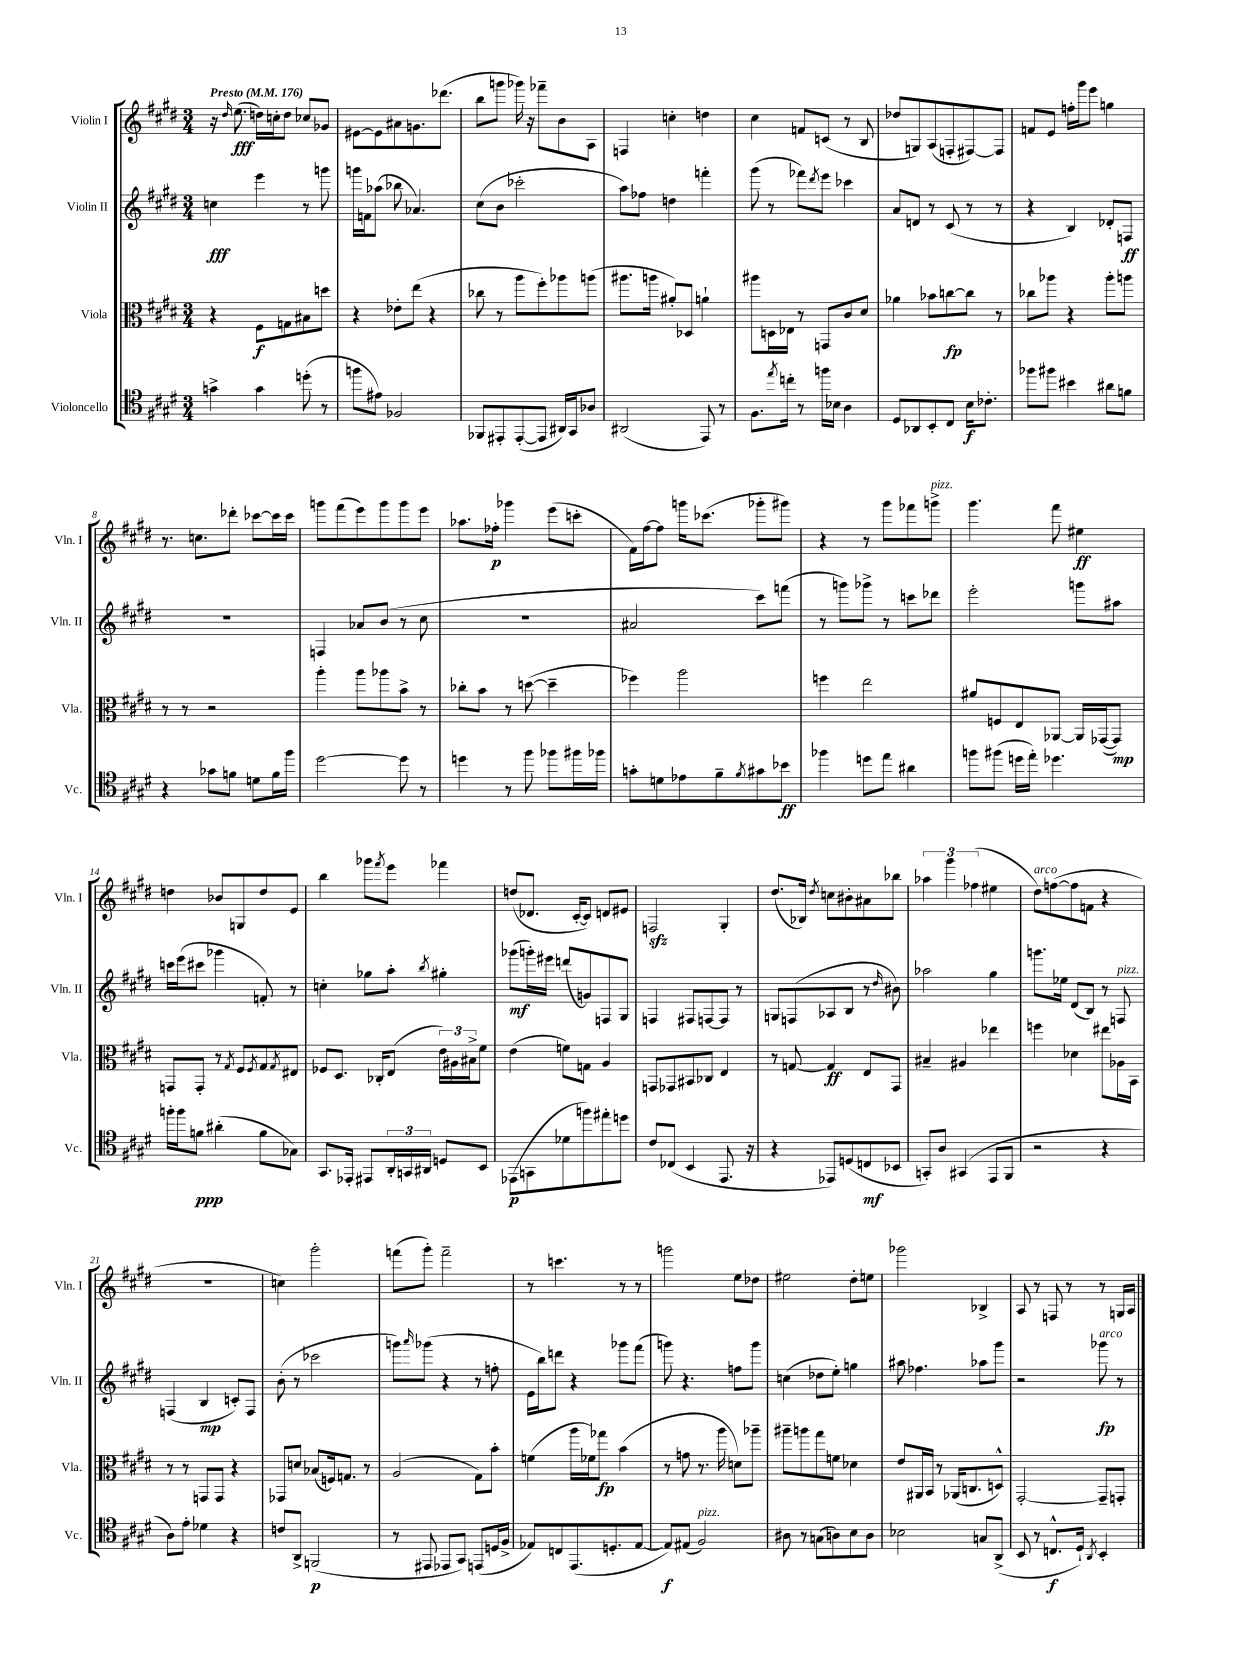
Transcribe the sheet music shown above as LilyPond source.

<<
\new StaffGroup <<
\new Staff = "s0" \with { instrumentName = "Violin I" shortInstrumentName = "Vln. I" } {
    \clef treble \key e \major \numericTimeSignature \time 3/4 \tempo "Presto" 4 = 176
    r16 \grace { dis''16 } e''8.\fff( d''16) c''16-. d''8 ces''8 ges'8 |
    eis'8~ eis'8 ais'8 g'8. des'''8.( |
    b''8 g'''8 ges'''16) r16 fes'''8-- b'8 a8 |
    f4 c''4-. d''4 |
    cis''4 f'8 c'8( r8 b8 |
    des''8 g8) a8( f8-. fis8~) fis8 |
    f'8 e'8 f''16-. gis'''16 e'''8 g''4 |
    r8. c''8. des'''8-. ces'''8~ ces'''16 ces'''16 |
    g'''8 fis'''8( e'''8) g'''8 g'''8 e'''8 |
    aes''8. fes''16-.\p ges'''4 e'''8( c'''8-. |
    fis'16) fis''16~ fis''8 g'''16 ces'''8.( ges'''8-. gis'''8) |
    r4 r8 gis'''8 fes'''8 g'''8->^\markup { \italic "pizz." } |
    gis'''4. fis'''8 eis''4\ff |
    d''4 bes'8 g8 d''8 e'8 |
    b''4 ges'''8 \acciaccatura { fis'''8 } e'''8 fes'''4 |
    d''8( des'8. cis'16~-. cis'8) d'8 eis'8 |
    f2\sfz gis4-. |
    dis''8.( bes16) \acciaccatura { dis''8 } c''8 bis'8-. ais'8 bes''8 |
    \tuplet 3/2 { aes''4 gis'''4 fes''4( } eis''4 |
    dis''8^\markup { \italic "arco" }) f''8~( f''8 f'8 r4 |
    R2. |
    c''4) gis'''2-. |
    f'''8( gis'''8-.) f'''2-- |
    r8 c'''4. r8 r8 |
    g'''2 e''8 des''8 |
    eis''2 dis''8-. e''8 |
    ges'''2 bes4-> |
    a8 r8 f8 r8 r8 g16 a16 \bar "|." |
}
\new Staff = "s1" \with { instrumentName = "Violin II" shortInstrumentName = "Vln. II" } {
    \clef treble \key e \major \numericTimeSignature \time 3/4
    c''4\fff e'''4 r8 g'''8 |
    g'''16 f'16 aes''8( bes''8 aes'4.) |
    cis''8( b'8 ces'''2-. |
    a''8) fes''8 d''4 f'''4-. |
    gis'''8( r8 fes'''8) \acciaccatura { dis'''8 } e'''8 ces'''4 |
    a'8 d'8 r8 cis'8( r8 r8 |
    r4 b4) des'8-. f8\ff |
    R2. |
    f4 aes'8 b'8( r8 cis''8 |
    R2. |
    ais'2 cis'''8) f'''8( |
    r8 g'''8) ges'''8-> r8 c'''8 des'''8 |
    e'''2-. g'''8 ais''8 |
    c'''16 e'''16( cis'''8 ges'''4 f'8-.) r8 |
    c''4-. ges''8 a''8-. \acciaccatura { b''8 } gis''4-. |
    ges'''8\mf( g'''16-.) eis'''16 d'''8( g'8) f8 gis8 |
    f4 fis8 f8~ f8 r8 |
    g8 f8( aes8 b8 r8 \grace { dis''16 } bis'8) |
    aes''2 gis''4 |
    g'''8. ees''16 dis'8( b8) r8 f8^\markup { \italic "pizz." } |
    f4( b4\mp c'8-.) f8 |
    b'8-.( r8 ces'''2 |
    g'''8) \grace { a'''16 } ges'''8( r4 r8 f''8-. |
    e'16 b''16) d'''8 r4 ges'''8 fis'''8( |
    g'''8) r4. f''8 g'''8 |
    c''4( des''8 e''8-.) g''4 |
    ais''8 fes''4. aes''8 gis'''8 |
    r2 ges'''8\fp^\markup { \italic "arco" } r8 \bar "|." |
}
\new Staff = "s2" \with { instrumentName = "Viola" shortInstrumentName = "Vla." } {
    \clef alto \key e \major \numericTimeSignature \time 3/4
    r4 fis8\f g8 bis8 d''8 |
    r4 ees'8-. e''8( r4 |
    ces''8 r8 a''8 fis''8-.) aes''8 a''8( |
    ais''8. a''16 ais'8-.) des8 a'4-! |
    ais''8 d16 ees16 r8 g,8 cis'8 dis'8 |
    aes'4 bes'8 c''8~\fp c''8 r8 |
    ces''8 aes''8 r4 aes''8-. a''8 |
    r8 r8 r2 |
    a''4-. a''8 aes''8 b'8-> r8 |
    ces''8-. b'8 r8 d''8~( d''4-- |
    fes''4) a''2 |
    f''4 e''2 |
    ais'8 f8 e8 aes,8~ aes,16 ges,16~( ges,8\mp) |
    g,8 g,8-. r8 \acciaccatura { gis8 } fis8 \acciaccatura { fis8 } gis8 \acciaccatura { gis8 } eis8 |
    fes8 dis8. ces16-. e8( \tuplet 3/2 { e'16) ais16 bis16-> } fis'8 |
    e'4( f'8) g8 a4 |
    g,8 ges,8 bis,8 ces8 e4 |
    r8 g8~ g4\ff e8 gis,8 |
    bis4-- ais4 ees''4 |
    f''4 des'4 eis''8 aes16 b,16 |
    r8 r8 g,8 g,8 r4 |
    ges,8 d'8 bes8( f16) g8. r8 |
    a2( gis8) b'8-. |
    f'4( a''16 fes'16) ges''8\fp b'4( |
    r8 g'8 r8. a''16 d'8) aes''8-- |
    ais''8-- a''8 gis''8 f'8 des'4 |
    e'8 ais,16 b,16 r8 aes,16( c8. d8-^) |
    gis,2~-. gis,8-- g,8-. \bar "|." |
}
\new Staff = "s3" \with { instrumentName = "Violoncello" shortInstrumentName = "Vc." } {
    \clef tenor \key e \major \numericTimeSignature \time 3/4
    g'4-> g'4 d''8-.( r8 |
    f''8 eis'8) fes2 |
    fes,8 eis,8-. eis,8~-.( eis,8 ais,16) gis,16 aes8 |
    ais,2( e,8) r8 |
    fis8. \acciaccatura { e''8 } c''16-. r8 f''16 bes16 a4 |
    dis8 aes,8 b,8-. cis8 b16\f ces'8.-. |
    fes''8 fis''8 bis'4 ais'8 f'8 |
    r4 ges'8 f'8 d'8 f'16 fis''16 |
    dis''2~ dis''8 r8 |
    d''4 r8 fis''8 fes''8 fis''16 fes''16 |
    g'8-. d'8 ees'8 fis'8-- \acciaccatura { fis'8 } gis'8 bes'8\ff |
    fes''4 d''8 e''8 ais'4 |
    f''8 fis''8( d''16 e''16-.) des''4. |
    f''16-. f''16 f'8\ppp ais'4-.( f'8 ges8) |
    gis,8. ees,16-. eis,8 \tuplet 3/2 { a,16-. g,16 ais,16 } d8 b,8 |
    ees,8\p( g,8 des'8 f''8) eis''8-. d''8 |
    cis'8 ces8( b,4 e,8. r16 |
    r4 ees,8) d8( c8\mf bes,8 |
    g,8-.) a8 gis,4( e,8 fis,8 |
    r2 r4 |
    a8) e'8-. des'4 r4 |
    c'8 a,8-> f,2\p( |
    r8 eis,8 ees,8 gis,8) e,8( d16 fis16-> |
    ees8) c8 e,8.( d8.-. ees8~ |
    ees8\f) eis8( fis2^\markup { \italic "pizz." }) |
    ais8 r8 g8( a8) b8 a8 |
    bes2 g8 a,8->( |
    b,8 r8 c8.-^\f dis16-!) \acciaccatura { a,8 } b,4-. \bar "|." |
}
>>
>>
